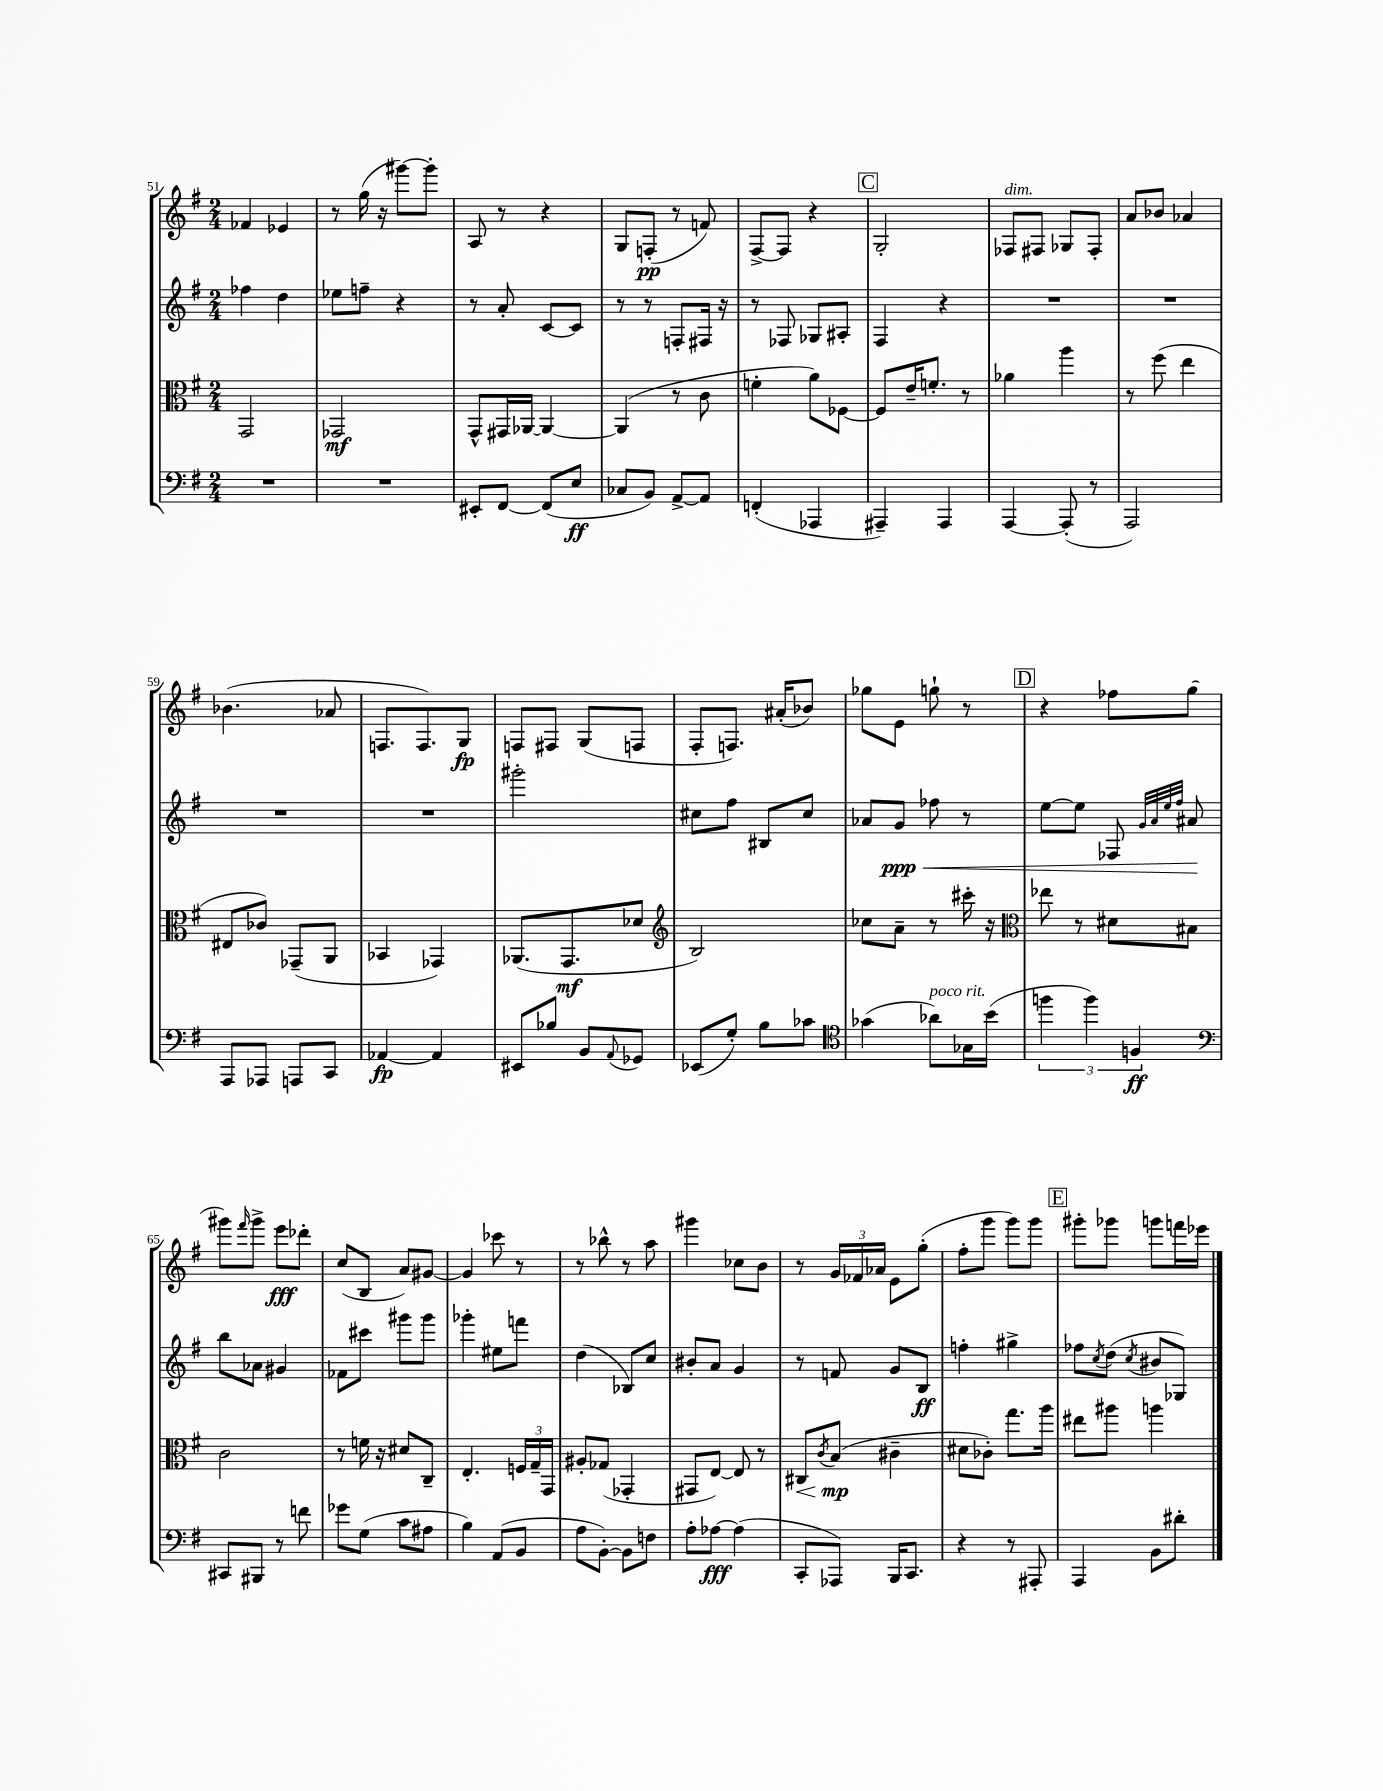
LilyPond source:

<<
\new StaffGroup <<
\new Staff = "s0" {
    \clef treble \key g \major \numericTimeSignature \time 2/4
    fes'4 ees'4 |
    r8 g''16( r16 gis'''8~) gis'''8-. |
    a8 r8 r4 |
    g8 f8-.\pp( r8 f'8) |
    fis8~-> fis8 r4 |
    \mark \markup { \box "C" } g2-. |
    fes8^\markup { \italic "dim." } fis8 ges8 fis8-. |
    a'8 bes'8 aes'4 |
    bes'4.( aes'8 |
    f8. f8.) g8\fp |
    f8 fis8 g8( f8 |
    fis8-. f8.) ais'16-.( bes'8) |
    ges''8 e'8 g''8-! r8 |
    \mark \markup { \box "D" } r4 fes''8 g''8( |
    gis'''8) \grace { fis'''16 } gis'''8-> e'''8\fff des'''8-. |
    c''8( b8 a'8) gis'8~ |
    gis'4 ces'''8 r8 |
    r8 bes''8-^ r8 a''8 |
    gis'''4 ces''8 b'8 |
    r8 \tuplet 3/2 { g'16 fes'16 aes'16 } e'8 g''8-.( |
    fis''8-. g'''8 g'''8) g'''8 |
    \mark \markup { \box "E" } gis'''8-. ges'''8 g'''8 f'''16 ees'''16 \bar "|." |
}
\new Staff = "s1" {
    \clef treble \key g \major \numericTimeSignature \time 2/4
    fes''4 d''4 |
    ees''8 f''8-- r4 |
    r8 a'8-. c'8~ c'8 |
    r8 r8 f8-. fis16 r16 |
    r8 fes8 ges8 ais8-. |
    \mark \markup { \box "C" } fis4 r4 |
    R2 |
    R2 |
    R2 |
    R2 |
    gis'''2-. |
    cis''8 fis''8 bis8 cis''8 |
    aes'8 g'8\ppp\< fes''8 r8 |
    \mark \markup { \box "D" } e''8~ e''8 fes8 \grace { g'32 a'32 e''32 fis''32 } ais'8\! |
    b''8 aes'8 gis'4 |
    fes'8 cis'''8 gis'''8 gis'''8 |
    ges'''4-. eis''8 f'''8 |
    d''4( bes8) c''8 |
    bis'8-. a'8 g'4 |
    r8 f'8 g'8 b8\ff |
    f''4-. gis''4-> |
    \mark \markup { \box "E" } fes''8 \acciaccatura { c''8 } d''8( \acciaccatura { c''8 } bis'8 ges8) \bar "|." |
}
\new Staff = "s2" {
    \clef alto \key g \major \numericTimeSignature \time 2/4
    g,2 |
    ges,2\mf |
    g,8-^ gis,16 aes,16~ aes,4~ |
    aes,4( r8 c'8 |
    f'4-. a'8) fes8~ |
    \mark \markup { \box "C" } fes8 e'16-- f'8.-. r8 |
    aes'4 a''4 |
    r8 fis''8( e''4 |
    eis8 ces'8) ges,8--( a,8 |
    bes,4 ges,4) |
    aes,8.( g,8.\mf des'8 |
    \clef treble b2) |
    ces''8 a'8-- r8 cis'''16-. r16 |
    \mark \markup { \box "D" } \clef alto ees''8 r8 dis'8 bis8 |
    c'2 |
    r8 f'16 r16 dis'8 c8-- |
    e4.-. \tuplet 3/2 { f16 g16-- g,16 } |
    ais8-. ges8( ges,4-. |
    gis,8 e8~) e8 r8 |
    cis8\< \acciaccatura { c'8 } b8\mp\!( cis'4-- |
    dis'8 ces'8-.) g''8. a''16 |
    \mark \markup { \box "E" } eis''8 ais''8 a''4 \bar "|." |
}
\new Staff = "s3" {
    \clef bass \key g \major \numericTimeSignature \time 2/4
    R2 |
    R2 |
    eis,8-. fis,8~ fis,8( e8\ff |
    ces8 b,8) a,8~-> a,8 |
    f,4-.( aes,,4 |
    \mark \markup { \box "C" } ais,,4--) ais,,4 |
    a,,4~ a,,8-.( r8 |
    a,,2) |
    a,,8 aes,,8 a,,8 c,8 |
    aes,4~\fp aes,4 |
    eis,8 bes8 b,8 \appoggiatura { a,8 } ges,8 |
    ees,8( g8-.) b8 ces'8 |
    \clef tenor ges'4( aes'8^\markup { \italic "poco rit." }) ges16 b'16( |
    \mark \markup { \box "D" } \tuplet 3/2 { f''4 f''4) f4\ff } |
    \clef bass cis,8 bis,,8 r8 f'8 |
    ges'8 g8( c'8 ais8 |
    b4) a,8( b,8 |
    a8 b,8~-.) b,8 f8 |
    a8-. aes8~\fff aes4( |
    c,8-. aes,,8) b,,16 c,8. |
    r4 r8 ais,,8-. |
    \mark \markup { \box "E" } a,,4 b,8 dis'8-. \bar "|." |
}
>>
>>
\layout { \context { \Score currentBarNumber = #51 } }
